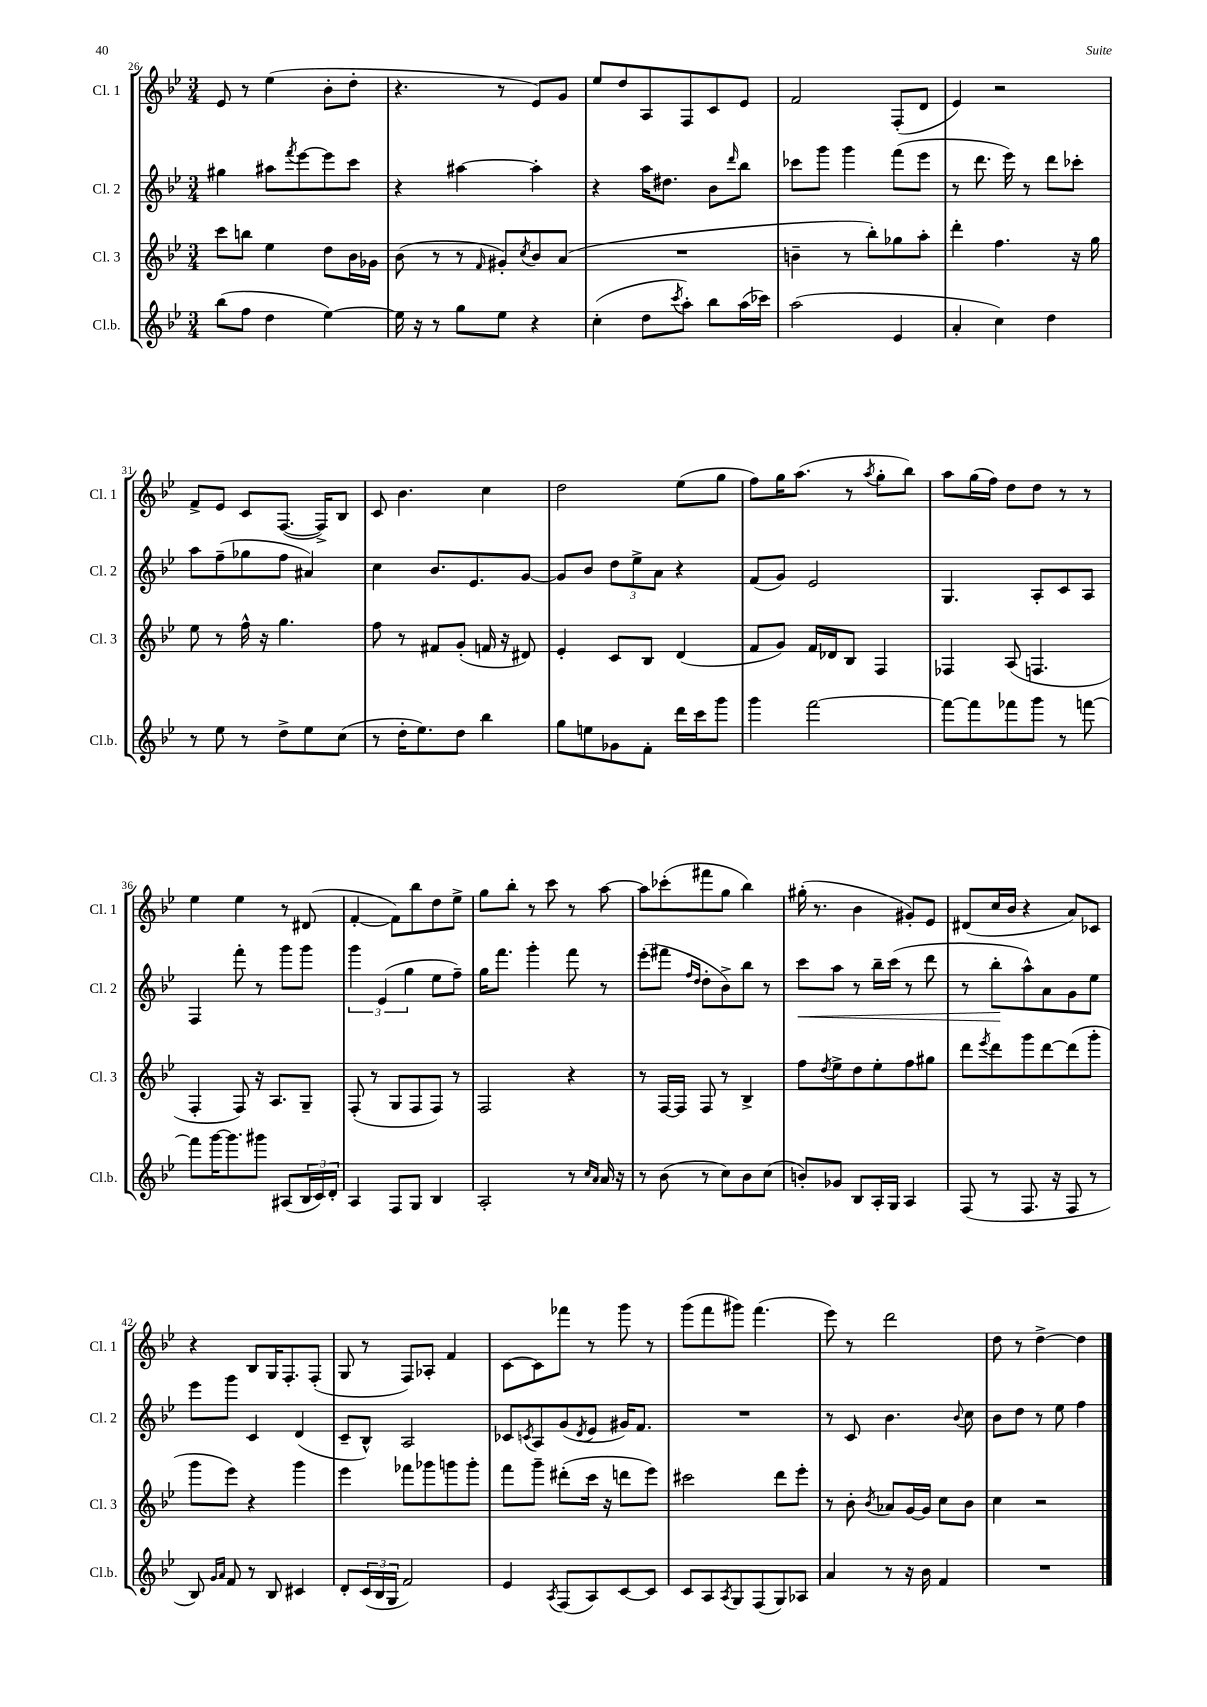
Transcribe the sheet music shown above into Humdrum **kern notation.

**kern	**kern	**kern	**kern
*staff4	*staff3	*staff2	*staff1
*clefG2	*clefG2	*clefG2	*clefG2
*k[b-e-]	*k[b-e-]	*k[b-e-]	*k[b-e-]
*M3/4	*M3/4	*M3/4	*M3/4
(8bb-	8ccc	4gg#	8e-
8ff	8bb	.	8r
4dd	4ee-	8aa#	(4ee-
.	.	8qfff	.
.	.	[8eee-	.
[4ee-)	8dd	8eee-]	8b-'
.	16b-	8ccc	8dd'
.	16g-	.	.
=	=	=	=
16ee-]	(8b-	4r	4.r
16r	.	.	.
8r	8r	.	.
8gg	8r	[4aa#	.
.	16qqf	.	.
8ee-	8g#')	.	8r
.	8qcc	.	.
4r	8b-	4aa#']	8e-)
.	(8a	.	8g
=	=	=	=
(4cc'	2.r	4r	8ee-
.	.	.	8dd
8dd	.	16aa	8A
.	.	8.dd#	.
8qccc	.	.	.
8aa')	.	.	8F
8bb-	.	8b-	8c
.	.	16qqddd	.
(16aa	.	8bb-	8e-
16ccc-)	.	.	.
=	=	=	=
(2aa	4b~	8ccc-	2f
.	.	8ggg	.
.	8r	4ggg	.
.	8bb-')	.	.
4e-	8gg-	(8fff	(8F'
.	8aa'	8eee-	8d
=	=	=	=
4a'	4ddd'	8r	4e-)
.	.	8.ddd	.
4cc)	4.ff	.	2r
.	.	16eee-)	.
.	.	8r	.
4dd	.	8ddd	.
.	16r	8ccc-'	.
.	16gg	.	.
=	=	=	=
8r	8ee-	8aa	8f^
8ee-	8r	(8ff~	8e-
8r	16ff^^	8gg-	8c
.	16r	.	.
8dd^	4.gg	8ff	([8.F
8ee-	.	4a#)	.
.	.	.	16F^])
(8cc	.	.	8B-
=	=	=	=
8r	8ff	4cc	8c
16dd'	8r	.	4.b-
8.ee-)	.	.	.
.	8f#	8.b-	.
8dd	(8g'	.	.
.	.	8.e-	.
4bb-	16f	.	4cc
.	16r	.	.
.	8d#)	[8g	.
=	=	=	=
8gg	4e-'	8g]	2dd
8ee	.	8b-	.
8g-	8c	12dd	.
.	.	12ee-^	.
8f'	8B-	.	.
.	.	12a	.
16ddd	(4d	4r	(8ee-
16ccc	.	.	.
8ggg	.	.	8gg
=	=	=	=
4ggg	8f	(8f	8ff)
.	8g)	8g)	16gg
.	.	.	(8.aa
[2fff	16f	2e-	.
.	16d-	.	.
.	8B-	.	8r
.	.	.	8qaa
.	4F	.	8gg'
.	.	.	8bb-)
=	=	=	=
8fff_	4F-	4.G	8aa
8fff]	.	.	(16gg
.	.	.	16ff)
8fff-	(8A	.	8dd
8ggg	4.F	8A'	8dd
8r	.	8c	8r
[8fff	.	8A	8r
=	=	=	=
8fff]	4F'	4F	4ee-
[16ggg	.	.	.
8.ggg]	.	.	.
.	8F)	8fff'	4ee-
8ggg#	16r	8r	.
.	8.A	.	.
(8A#	.	8ggg	8r
24B-	8G~	8ggg	(8d#
24c)	.	.	.
24d'	.	.	.
=	=	=	=
4A	(8F'	6ggg	[4f'
.	8r	.	.
.	.	(6e-	.
8F	8G	.	8f])
.	.	6gg	.
8G	8F	.	8bb-
4B-	8F)	8ee-	8dd
.	8r	8ff~)	8ee-^
=	=	=	=
2A'	2F	16gg	8gg
.	.	8.fff	.
.	.	.	8bb-'
.	.	4ggg'	8r
.	.	.	8ccc
8r	4r	8fff	8r
16qqcc	.	.	.
16qqa	.	.	.
16a	.	8r	[8aa
16r	.	.	.
=	=	=	=
8r	8r	(8eee-'	8aa]
(8b-	[16F	8fff#	(8ccc-'
.	16F]	.	.
.	.	16qqff	.
.	.	16qqdd	.
8r	8F	8dd'	8fff#
8cc)	8r	8b-^)	8gg
8b-	4B-^	8bb-	4bb-)
(8cc	.	8r	.
=	=	=	=
8b')	8ff	8ccc	(16gg#'
.	.	.	8.r
.	8qdd	.	.
8g-	8ee-^	8aa	.
8B-	8dd	8r	4b-
16A'	8ee-'	16bb-~	.
16G	.	(16ccc	.
4A	8ff	8r	8g#')
.	8gg#	8ddd	8e-
=	=	=	=
(8F	8ddd	8r	(8d#
.	8qeee-	.	.
8r	8ddd	8bb-'	16cc
.	.	.	16b-
8.F	8ggg	8aa^^)	4r
.	[8ddd	8a	.
16r	.	.	.
8F	(8ddd]	8g	8a)
8r	8ggg'	8ee-	8c-
=	=	=	=
8B-)	8ggg	8eee-	4r
16qqg	.	.	.
16qqa	.	.	.
8f	8eee-)	8ggg	.
8r	4r	4c	8B-
8B-	.	.	16G
.	.	.	8.F'
4c#	4ggg	(4d	.
.	.	.	(8F'
=	=	=	=
8d'	4eee-	8c~	8G
(24c	.	8B-^^)	8r
24B-	.	.	.
24G	.	.	.
2f)	8fff-	2A	8F)
.	8ggg-	.	8A-'
.	8ggg	.	4f
.	8ggg'	.	.
=	=	=	=
4e-	8fff	8c-	[8c
.	.	8qc	.
.	8ggg~	8A	8c]
8qA	.	.	.
(8F	(8ddd#'	(8g	8fff-
.	.	8qd	.
8A)	16ccc	8e-	8r
.	16r	.	.
[8c	8ddd	16g#)	8ggg
.	.	8.f	.
8c]	8eee-)	.	8r
=	=	=	=
8c	2ccc#	2.r	(8ggg
8A	.	.	8fff
8qA	.	.	.
8G	.	.	8ggg#)
(8F	.	.	(4.fff
8G)	8ddd	.	.
8A-	8eee-'	.	.
=	=	=	=
4a	8r	8r	8eee-)
.	8b-'	8c	8r
.	8qb-	.	.
8r	8a-	4.b-	2ddd
16r	[16g	.	.
16b-	16g]	.	.
4f	8cc	.	.
.	.	8qqb-	.
.	8b-	8cc	.
=	=	=	=
2.r	4cc	8b-	8dd
.	.	8dd	8r
.	2r	8r	[4dd^
.	.	8ee-	.
.	.	4ff	4dd]
==	==	==	==
*-	*-	*-	*-
